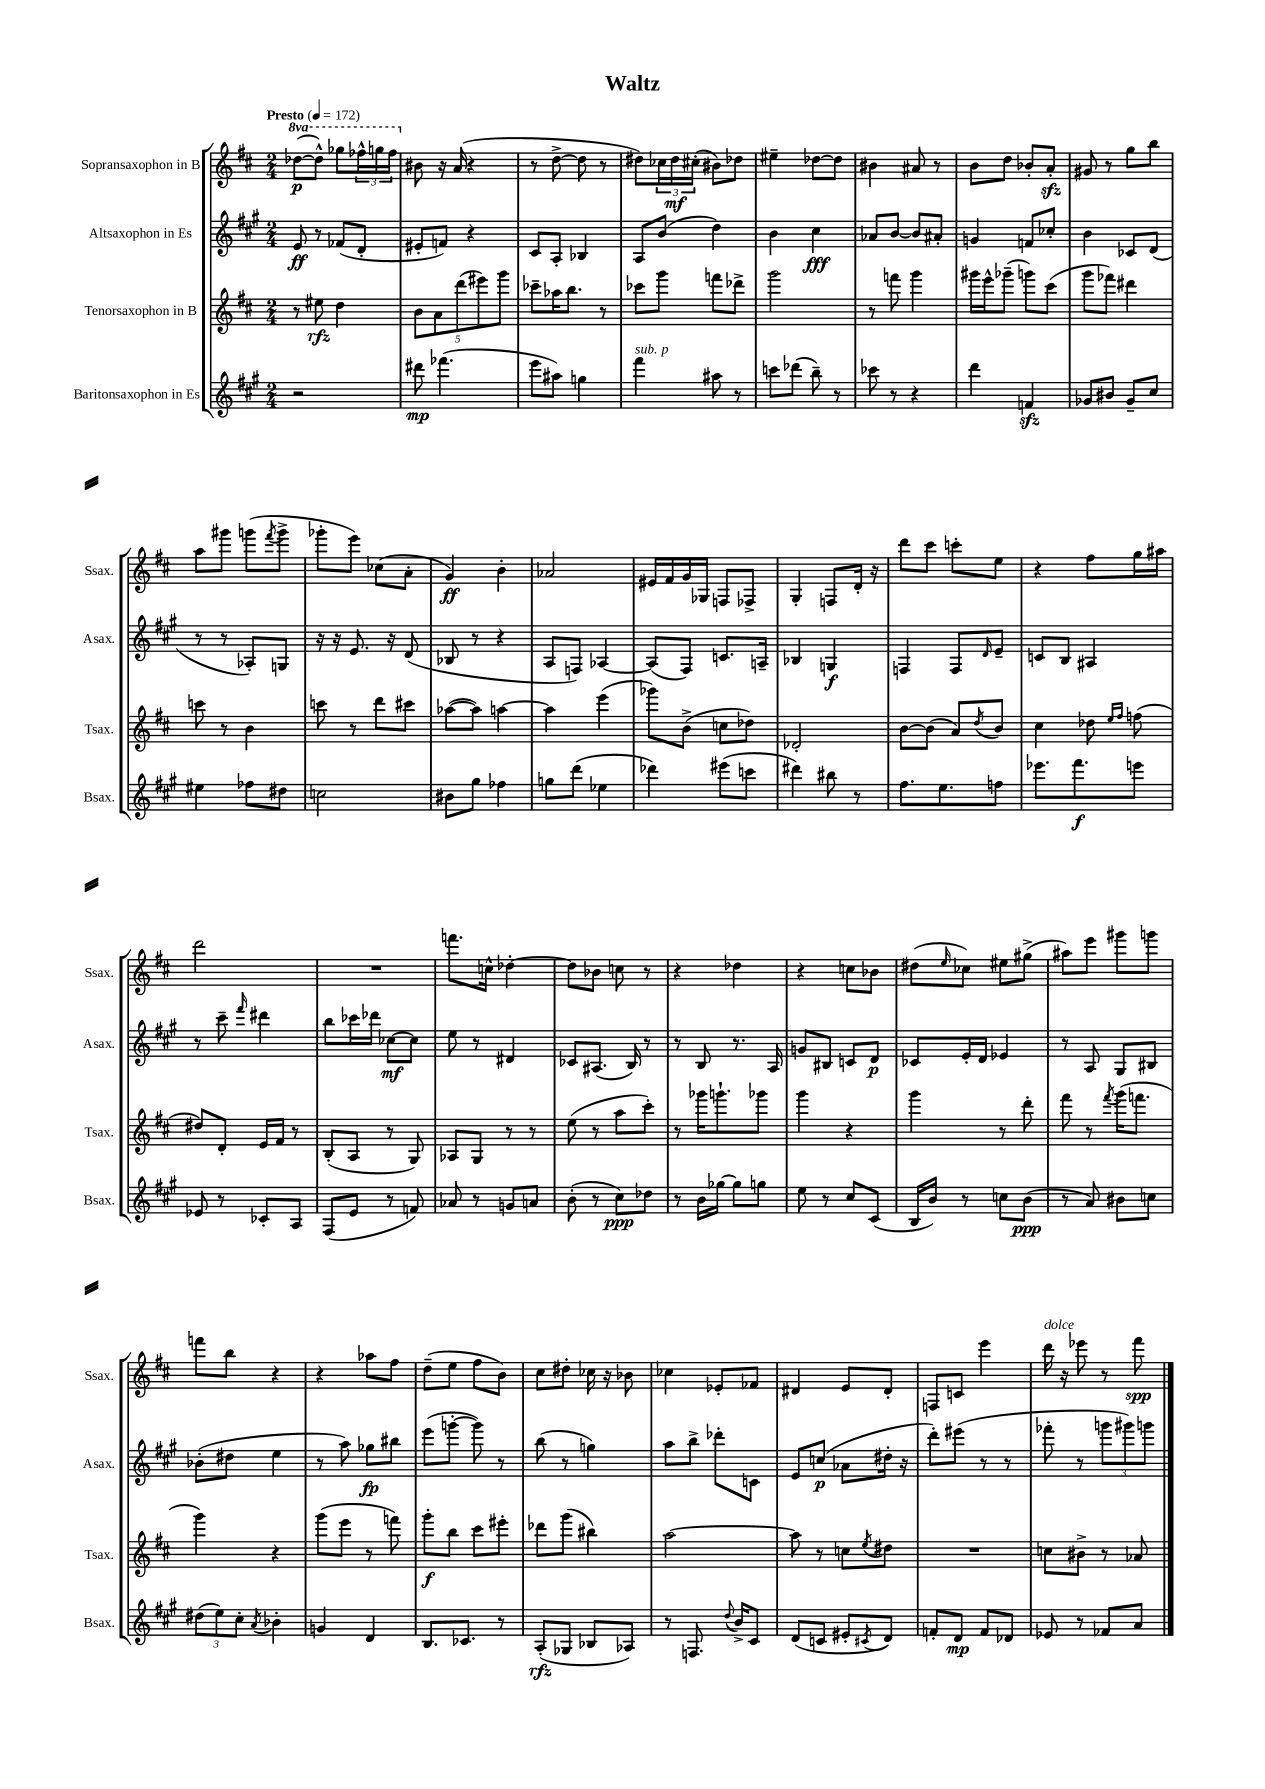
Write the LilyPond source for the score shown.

\header { title = "Waltz" }
<<
\new StaffGroup <<
\new Staff = "s0" \with { instrumentName = "Sopransaxophon in B" shortInstrumentName = "Ssax." } {
    \clef treble \key d \major \numericTimeSignature \time 2/4 \set Staff.ottavationMarkups = #ottavation-simple-ordinals \tempo "Presto" 4 = 172
    \ottava #1 des'''8~\p( des'''8-^) ges'''8 \tuplet 3/2 { fes'''16-^ g'''16 fes'''16 \ottava #0 } |
    bis'8 r16 a'16( r4 |
    r8 d''8~-> d''8 r8 |
    dis''8) \tuplet 3/2 { ces''16 dis''16\mf cis''16-.( } bis'8) des''8 |
    eis''4-- des''8~ des''8 |
    bis'4 ais'8 r8 |
    b'8 d''8 bes'8-. a'8-.\sfz |
    gis'8 r8 g''8 b''8 |
    a''8 gis'''8 g'''8( \acciaccatura { fis'''8 } g'''8-> |
    ges'''8-. e'''8) ces''8( a'8-. |
    g'4\ff) b'4-. |
    aes'2 |
    eis'16 fis'16 g'16 ges16 f8 fes8-> |
    g4-. f8 d'16-. r16 |
    d'''8 cis'''8 c'''8-. e''8 |
    r4 fis''8 g''16 ais''16 |
    d'''2 |
    R2 |
    f'''8. c''16-^ des''4~-. |
    des''8 bes'8 c''8 r8 |
    r4 des''4 |
    r4 c''8 bes'8 |
    dis''8( \grace { e''16 } ces''8) eis''8 gis''8->( |
    ais''8) e'''8 gis'''8 g'''8 |
    f'''8 b''8 r4 |
    r4 aes''8 fis''8 |
    d''8--( e''8 fis''8 b'8) |
    cis''8 dis''8-. ces''16 r16 bes'8 |
    ces''4 ees'8-. fes'8 |
    dis'4 e'8 dis'8-. |
    f8 c'8 e'''4 |
    d'''16^\markup { \italic "dolce" } r16 ees'''8 r8 fis'''8\spp \bar "|." |
}
\new Staff = "s1" \with { instrumentName = "Altsaxophon in Es" shortInstrumentName = "Asax." } {
    \clef treble \key a \major \numericTimeSignature \time 2/4
    e'8\ff r8 fes'8( d'8-. |
    eis'8-. f'8) r4 |
    cis'8 a8-. bes4 |
    a8 b'8( d''4) |
    b'4 cis''4\fff |
    aes'8 b'8~ b'8 ais'8-. |
    g'4 f'8 ces''8-. |
    b'4 ces'8 d'8( |
    r8 r8 aes8-.) g8 |
    r16 r16 e'8. r16 d'8( |
    bes8 r8 r4 |
    a8 f8) aes4~ |
    aes8( fis8) c'8. a16-- |
    bes4 g4\f |
    f4 f8 \grace { d'16 } e'8-- |
    c'8 b8 ais4 |
    r8 cis'''8-- \grace { fis'''16 } dis'''4 |
    b''8 ces'''16 des'''16 ces''8~\mf ces''8 |
    e''8 r8 dis'4 |
    ces'8 ais8.( b16) r8 |
    r8 b8 r8. a16 |
    g'8 bis8 c'8 d'8\p |
    ces'8 e'16-. d'16 ees'4 |
    r8 a8 gis8 bis8 |
    bes'8-.( dis''8 e''4 |
    r8 a''8) ges''8\fp bis''8 |
    e'''8( g'''8~-. g'''8) r8 |
    b''8( r8 g''4) |
    a''8 b''8-> des'''8-. c'8 |
    e'8 c''8\p( aes'8 dis''16-. r16 |
    d'''8-.) eis'''8( r8 r8 |
    fes'''8-. r8 \tuplet 3/2 { g'''8 gis'''8) g'''8 } \bar "|." |
}
\new Staff = "s2" \with { instrumentName = "Tenorsaxophon in B" shortInstrumentName = "Tsax." } {
    \clef treble \key d \major \numericTimeSignature \time 2/4
    r8 eis''8\rfz d''4 |
    \tuplet 5/4 { b'8 a'8 d'''8( eis'''8) g'''8 } |
    ces'''8-- aes''16 b''8. r8 |
    ces'''8 g'''8 f'''8 des'''8-> |
    g'''2 |
    r8 f'''8 g'''4 |
    gis'''16 e'''16-^ ges'''8--( g'''8) cis'''8( |
    g'''8 fes'''8) dis'''4 |
    c'''8 r8 b'4 |
    c'''8 r8 d'''8 cis'''8 |
    aes''8~( aes''8) a''4~ |
    a''4 e'''4( |
    ges'''8) b'8->( c''8 des''8) |
    des'2-. |
    b'8~ b'8( a'8) \acciaccatura { d''8 } b'8 |
    cis''4 des''8 \grace { e''16 fis''16 } f''8( |
    dis''8) d'8-. e'16 fis'16 r8 |
    b8-.( a8 r8 g8) |
    aes8 g8 r8 r8 |
    e''8( r8 a''8 cis'''8-.) |
    r8 ges'''16 g'''8.-! ges'''8 |
    g'''4 r4 |
    g'''4 r8 d'''8-. |
    fis'''8 r8 \acciaccatura { fis'''8 } g'''16( f'''8. |
    g'''4) r4 |
    g'''8( e'''8 r8 f'''8) |
    g'''8-.\f b''8 cis'''8 eis'''8-. |
    des'''8 g'''8( bis''4) |
    a''2~ |
    a''8 r8 c''8 \acciaccatura { e''8 } dis''8 |
    R2 |
    c''8 bis'8-> r8 aes'8 \bar "|." |
}
\new Staff = "s3" \with { instrumentName = "Baritonsaxophon in Es" shortInstrumentName = "Bsax." } {
    \clef treble \key a \major \numericTimeSignature \time 2/4
    r2 |
    dis'''8\mp fes'''4.( |
    e'''8 ais''8) g''4 |
    fis'''4^\markup { \italic "sub. p" } ais''8 r8 |
    c'''8 des'''8( b''8--) r8 |
    ces'''8 r8 r4 |
    d'''4 f'4\sfz |
    ges'8 bis'8 ges'8-- cis''8 |
    eis''4 fes''8 dis''8 |
    c''2 |
    bis'8 gis''8 fes''4 |
    g''8 d'''8( ees''4 |
    des'''4) eis'''8( c'''8 |
    dis'''4) bis''8 r8 |
    fis''8. e''8. f''8 |
    ees'''8. fis'''8.\f e'''8 |
    ees'8 r8 ces'8-. a8 |
    fis8( e'8 r8 f'8) |
    aes'8 r8 g'8 a'8 |
    b'8-.( r8 cis''8\ppp) des''8 |
    r8 b'16 ges''16~ ges''8 g''8 |
    e''8 r8 cis''8 cis'8( |
    b16 b'16) r8 c''8 b'8\ppp( |
    r8 a'8) bis'8 c''8 |
    \tuplet 3/2 { dis''8( e''8) cis''8-. } \acciaccatura { a'8 } bes'4-. |
    g'4 d'4 |
    b8. ces'8. r8 |
    a8-.\rfz( ges8 bes8 aes8) |
    r8 f8. \appoggiatura { d''8 } b'16-> cis'8 |
    d'8( c'8 eis'8-. \acciaccatura { cis'8 } d'8) |
    f'8-. d'8\mp f'8 des'8 |
    ees'8 r8 fes'8 a'8 \bar "|." |
}
>>
>>
\layout { \context { \Score \remove "Bar_number_engraver" } }
